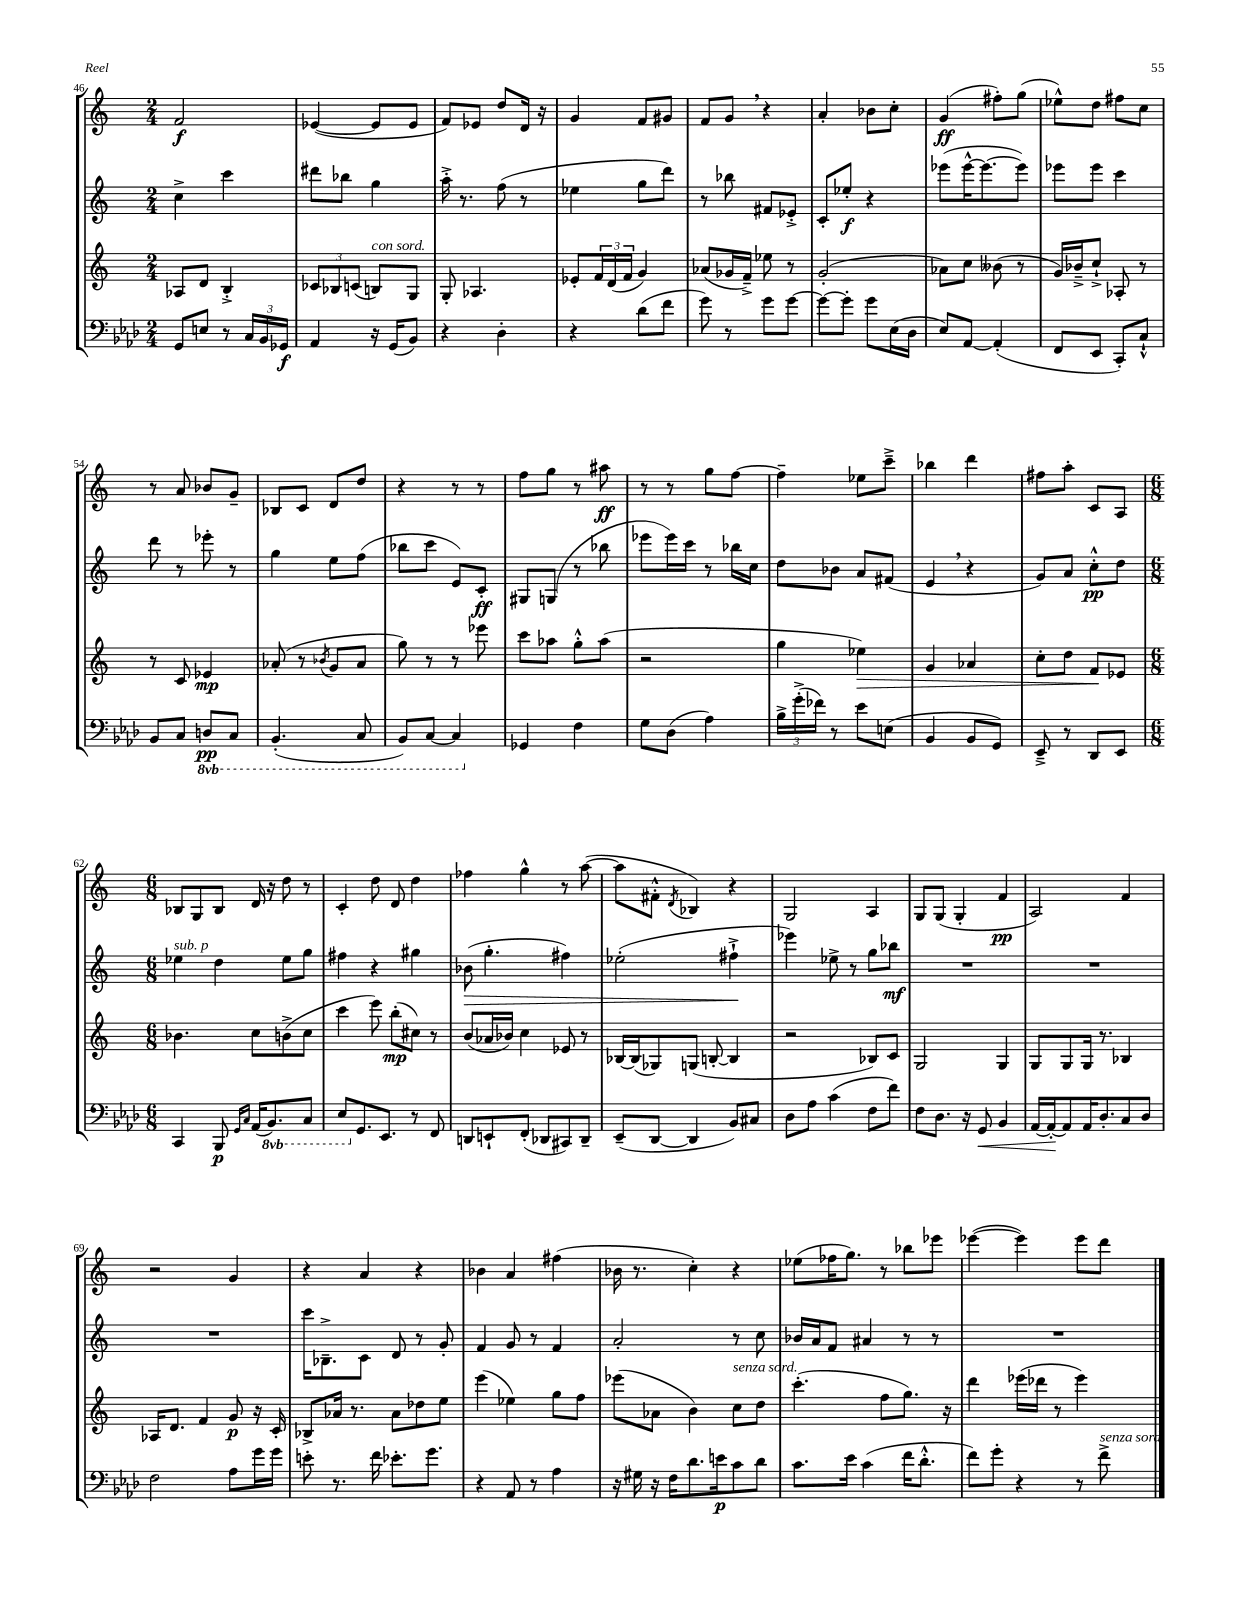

**kern	**kern	**kern	**kern
*staff4	*staff3	*staff2	*staff1
*clefF4	*clefG2	*clefG2	*clefG2
*k[b-e-a-d-]	*k[]	*k[]	*k[]
*M2/4	*M2/4	*M2/4	*M2/4
8GG	8A-	4cc^	2f
8E	8d	.	.
8r	4B'^	4ccc	.
24C	.	.	.
24BB-	.	.	.
24GG-	.	.	.
=	=	=	=
4AA-	12c-	8ddd#	([4e-
.	12B-	.	.
.	.	8bb-	.
.	(12c	.	.
16r	8B)	4gg	8e-]
(16GG	.	.	.
8BB-)	8G	.	8e-
=	=	=	=
4r	8G'	16aa'^	8f)
.	.	8.r	.
.	4.A-	.	8e-
4D-'	.	(8ff	8dd
.	.	8r	16d
.	.	.	16r
=	=	=	=
4r	8e-'	4ee-	4g
.	24f	.	.
.	(24d	.	.
.	24f	.	.
(8d-	4g)	8gg	8f
8f	.	8ddd)	8g#
=	=	=	=
8g)	(8a-	8r	8f
8r	16g-	8bb-	8g
.	16f~^)	.	.
8g	8ee-	8f#	4r
[8g	8r	8e-'^	.
=	=	=	=
8g_	(2g'	8c'	4a'
8g']	.	8ee-'	.
8g	.	4r	8b-
(16E-	.	.	8cc'
16D-	.	.	.
=	=	=	=
8E-)	8a-)	(8eee-	(4g
[8AA-	8cc	[16eee-^^	.
.	.	8.eee-_	.
(4AA-']	(8b--	.	8ff#')
.	8r	8eee-])	(8gg
=	=	=	=
8FF	16g)	8eee-	8ee-^^)
.	16b-~^	.	.
8EE-	8cc`^	8eee-	8dd
8CC')	8A-'	4ccc	8ff#
8C`^^	8r	.	8cc
=	=	=	=
8BB-	8r	8ddd	8r
8C	8c	8r	8a
8DD	4e-	8eee-'	8b-
8CC	.	8r	8g~
=	=	=	=
(4.BBB-'	(8a-'	4gg	8B-
.	8r	.	8c
.	8qb-	.	.
.	8g	8ee	8d
8CC	8a-	(8ff	8dd
=	=	=	=
8BBB-)	8gg)	8bb-	4r
[8CC	8r	8ccc	.
4CC]	8r	8e)	8r
.	8eee-	8c'	8r
=	=	=	=
4GG-	8ccc	8G#	8ff
.	8aa-	(8G	8gg
4F	8gg'^^	8r	8r
.	(8aa-	8bb-	8aa#
=	=	=	=
8G	2r	8eee-	8r
(8D-	.	16eee-)	8r
.	.	16ccc	.
4A-)	.	8r	8gg
.	.	16bb-	[8ff
.	.	16cc	.
=	=	=	=
24B-^	4gg	8dd	4ff~]
(24g'^	.	.	.
24f-)	.	.	.
8r	.	8b-	.
8e-	4ee-)	8a	8ee-
(8E	.	(8f#	8ccc~^
=	=	=	=
4BB-	4g	4e	4bb-
8BB-	4a-	4r	4ddd
8GG)	.	.	.
=	=	=	=
8EE-~^	8cc'	8g)	8ff#
8r	8dd	8a	8aa'
8DD-	8f	8cc'^^	8c
8EE-	8e-	8dd	8A
=	=	=	=
*M6/8	*M6/8	*M6/8	*M6/8
4CC	4.b-	4ee-	8B-
.	.	.	8G
8BBB-	.	4dd	8B-
16qqGG	.	.	.
16qqC	.	.	.
(16AA-	8cc	.	16d
8.BBB-)	.	.	16r
.	(8b^	8ee-	8dd
8CC	8cc	8gg	8r
=	=	=	=
8EE-	4ccc	4ff#	4c'
8.GG	.	.	.
.	8eee)	4r	8dd
8.EE-	.	.	.
.	(8bb'	.	8d
8r	8cc#)	4gg#	4dd
8FF	8r	.	.
=	=	=	=
8DD	(8b	(8b-	4ff-
8EE`	16a-	4.gg'	.
.	16b-)	.	.
(8FF'	4cc	.	4gg^^
8DD-	.	.	.
8CC#)	8e-	4ff#)	8r
8DD-~	8r	.	([8aa
=	=	=	=
(8EE-~	[16B-	(2ee-'	8aa]
.	(16B-]	.	.
[8DD-	8G-)	.	8f#'^^
.	.	.	8qd
4DD-]	(8G	.	4B-)
.	[8B'	.	.
8BB-)	4B]	4ff#`^	4r
8C#	.	.	.
=	=	=	=
8D-	2r	4eee-)	2G
8A-	.	.	.
(4c	.	8ee-^	.
.	.	8r	.
8F	8B-)	8gg	4A
8f)	8c	8bb-	.
=	=	=	=
8F	2G	2.r	8G
8.D-	.	.	(8G
.	.	.	4G'
16r	.	.	.
8GG	.	.	.
4BB-	4G	.	4f
=	=	=	=
[16AA-	8G	2.r	2A)
16AA-'_	.	.	.
8AA-]	8G	.	.
16AA-	16G	.	.
8.D-'	8.r	.	.
8C	4B-	.	4f
8D-	.	.	.
=	=	=	=
2F	16A-	2.r	2r
.	8.d	.	.
.	4f	.	.
8A-	8g	.	4g
16g	16r	.	.
16g	16c'	.	.
=	=	=	=
8e'	8B-^	16ccc	4r
.	.	8.B-~^	.
8.r	16a-	.	.
.	8.r	.	.
.	.	8c	4a
16f	.	.	.
8.e-'	8a-	8d	.
.	8dd-	8r	4r
8.g	.	.	.
.	8ee	8g'	.
=	=	=	=
4r	(4eee	4f	4b-
8AA-	4ee-)	8g	4a
8r	.	8r	.
4A-	8gg	4f	(4ff#
.	8ff	.	.
=	=	=	=
16r	(8eee-	2a'	16b-
16G#	.	.	8.r
16r	8a-	.	.
16F	.	.	.
8.d-	4b)	.	4cc')
16e	.	.	.
8c	8cc	8r	4r
8d-	8dd	8cc	.
=	=	=	=
8.c	(4.ccc'	16b-	(8ee-
.	.	16a	.
.	.	8f	16ff-
16e-	.	.	8.gg)
(4c	.	4a#	.
.	8ff	.	8r
16f	8.gg)	8r	8bb-
8.d-'^^	.	.	.
.	.	8r	8eee-
.	16r	.	.
=	=	=	=
8f)	4ddd	2.r	([4eee-
8g'	.	.	.
4r	(16eee-	.	4eee-])
.	16ddd-	.	.
.	8r	.	.
8r	4eee-)	.	8eee-
8f^	.	.	8ddd
==	==	==	==
*-	*-	*-	*-
